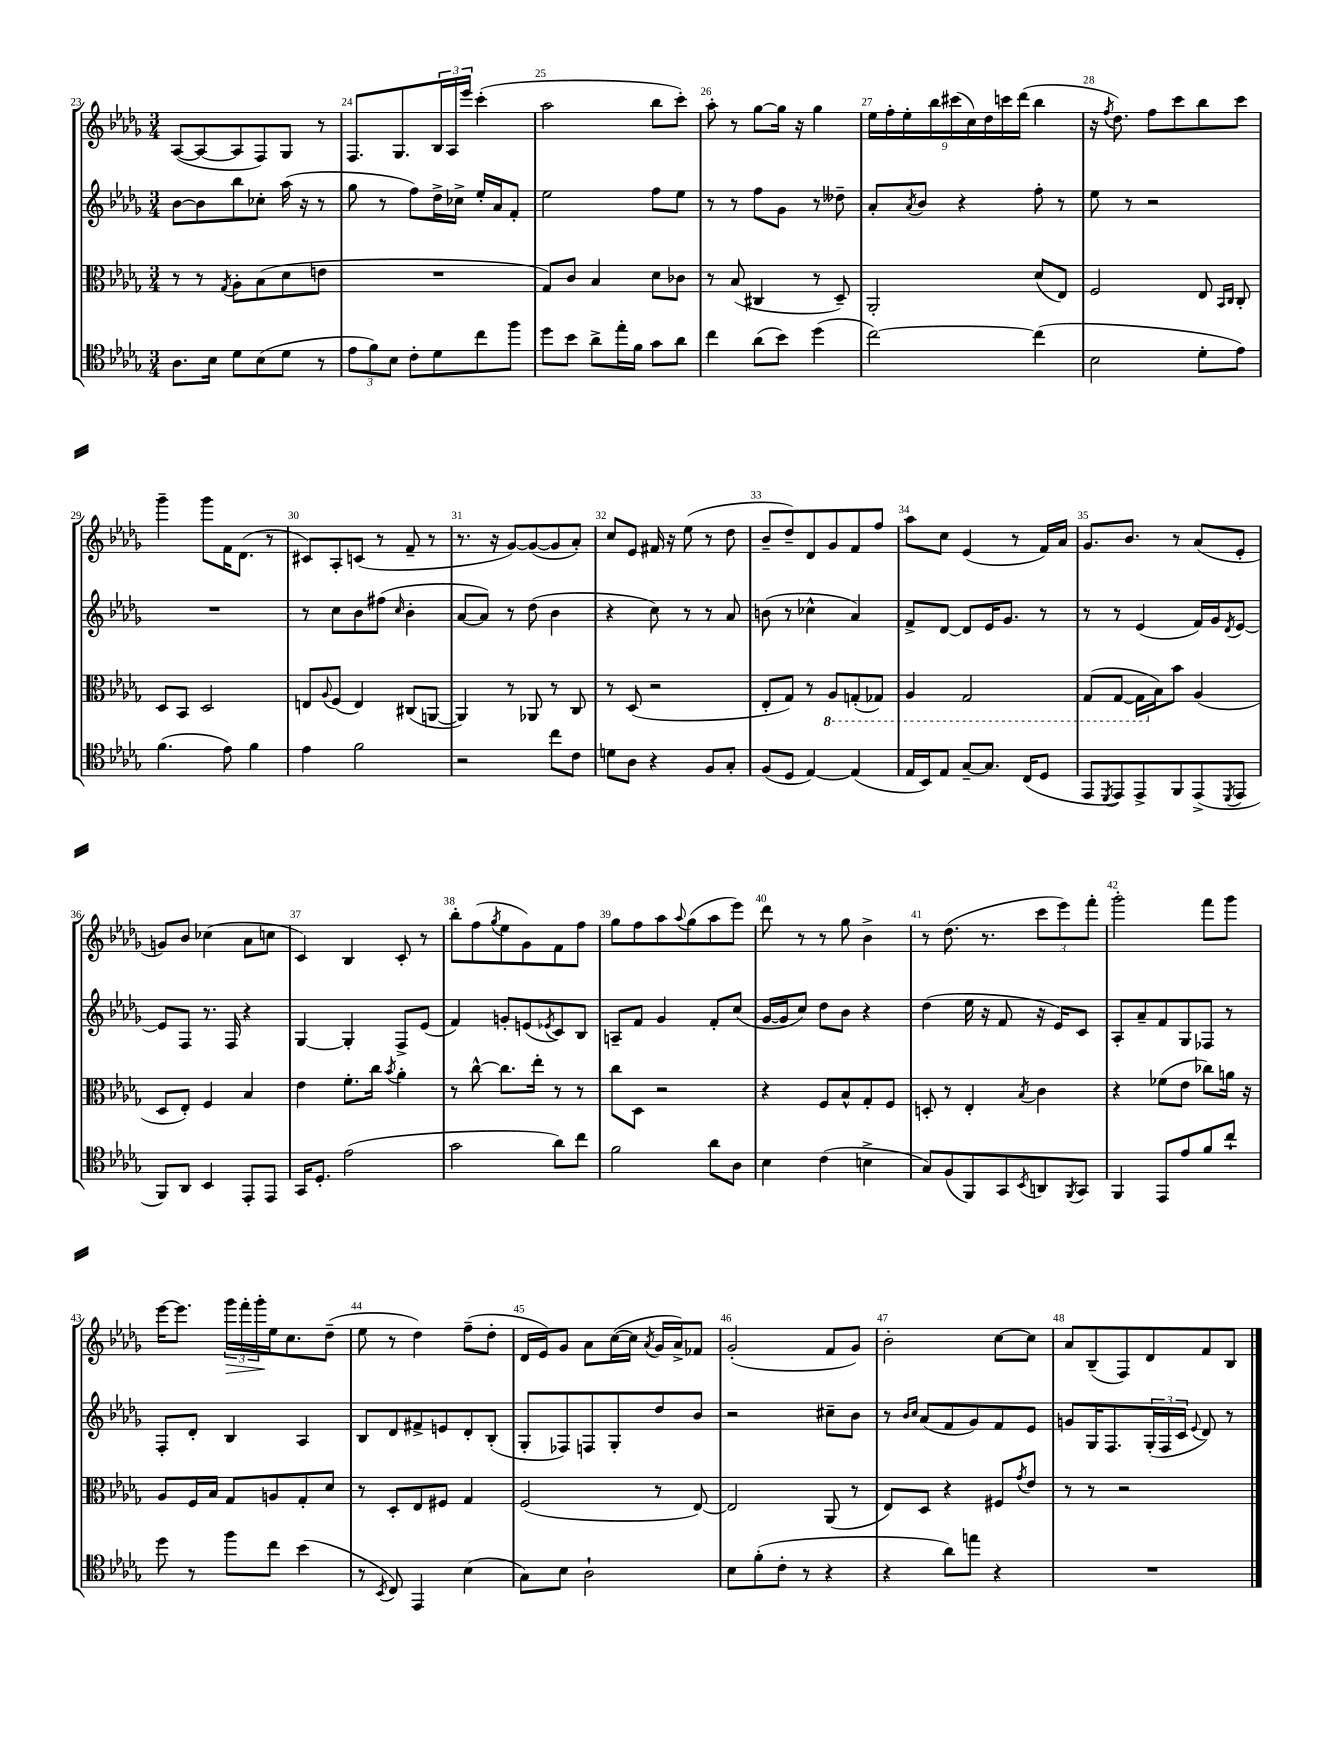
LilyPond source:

<<
\new StaffGroup <<
\new Staff = "s0" {
    \clef treble \key des \major \numericTimeSignature \time 3/4
    aes8~( aes8~ aes8 f8) ges8 r8 |
    f8. ges8. \tuplet 3/2 { bes16 aes16 ees'''16 } c'''4-.( |
    aes''2 bes''8 c'''8-.) |
    aes''8-. r8 ges''8~ ges''16 r16 ges''4 |
    \tuplet 9/8 { ees''16 f''16-. ees''16-. bes''16 cis'''16( c''16) des''16 c'''16 des'''16( } bes''4 |
    r16 \acciaccatura { f''8 } des''8.) f''8 c'''8 bes''8 c'''8 |
    ges'''4-- ges'''8 f'16 des'8.( r8 |
    cis'8) aes8-. c'8( r8 f'8-- r8 |
    r8. r16 ges'8~) ges'8~( ges'8 aes'8-.) |
    c''8 ees'8 fis'16 r16 ees''8( r8 des''8 |
    bes'8-- des''8--) des'8 ges'8 f'8 f''8 |
    aes''8 c''8 ees'4( r8 f'16) aes'16 |
    ges'8. bes'8. r8 aes'8( ees'8-. |
    g'8) bes'8 ces''4( aes'8 c''8 |
    c'4) bes4 c'8-. r8 |
    bes''8-. f''8( \acciaccatura { ges''8 } ees''8 ges'8) f'8 f''8 |
    ges''8 f''8 aes''8 \appoggiatura { aes''8 } ges''8( aes''8 ees'''8) |
    des'''8 r8 r8 ges''8 bes'4-> |
    r8 des''8.( r8. \tuplet 3/2 { c'''8 ees'''8) f'''8-. } |
    ges'''2-. f'''8 ges'''8 |
    ees'''16~ ees'''8. \tuplet 3/2 { ges'''16\> f'''16-. ges'''16-.\! } ees''16 c''8. des''8--( |
    ees''8 r8 des''4) f''8--( des''8-. |
    des'16 ees'16) ges'8 aes'8 c''16~( c''16 \acciaccatura { aes'8 } ges'16 aes'16->) fes'8 |
    ges'2-.( f'8 ges'8) |
    bes'2-. c''8~ c''8 |
    aes'8 bes8--( f8) des'8 f'8 bes8 \bar "|." |
}
\new Staff = "s1" {
    \clef treble \key des \major \numericTimeSignature \time 3/4
    bes'8~ bes'8 bes''8 ces''8-. aes''16( r16 r8 |
    ges''8 r8 f''8) des''16-> ces''16-> ees''16-. aes'16 f'8-. |
    ees''2 f''8 ees''8 |
    r8 r8 f''8 ges'8 r8 deses''8-- |
    aes'8-. \acciaccatura { aes'8 } bes'8 r4 f''8-. r8 |
    ees''8 r8 r2 |
    R2. |
    r8 c''8 bes'8 fis''8( \grace { c''16 } bes'4-. |
    aes'8~ aes'8) r8 des''8( bes'4 |
    r4 c''8) r8 r8 aes'8 |
    b'8( r8 ces''4-^ aes'4) |
    f'8-> des'8~ des'8 ees'16 ges'8. r8 |
    r8 r8 ees'4( f'16) ges'16 \acciaccatura { des'8 } ees'8~ |
    ees'8 f8 r8. f16 r4 |
    ges4~ ges4-. f8-> ees'8( |
    f'4) g'8-. e'8( \acciaccatura { ees'8 } c'8) bes8 |
    a8-- f'8 ges'4 f'8-. c''8( |
    ges'16~ ges'16 c''8) des''8 bes'8 r4 |
    des''4( ees''16 r16 f'8 r16 ees'16) c'8 |
    aes8-. aes'8-- f'8 ges8 fes8 r8 |
    f8-. des'8-. bes4 aes4 |
    bes8 des'8 fis'8-> e'8 des'8-. bes8-.( |
    ges8-. fes8) f8 ges8-. des''8 bes'8 |
    r2 cis''8-- bes'8 |
    r8 \grace { bes'16 c''16 } aes'8( f'8 ges'8) f'8 ees'8 |
    g'8 ges16 f8. \tuplet 3/2 { ges16-.( f16 c'16 } \appoggiatura { ees'8 } des'8) r8 \bar "|." |
}
\new Staff = "s2" {
    \clef alto \key des \major \numericTimeSignature \time 3/4
    r8 r8 \acciaccatura { ges8 } aes8-. bes8( des'8 e'8 |
    R2. |
    ges8) c'8 bes4 des'8 ces'8 |
    r8 bes8( cis4 r8 des8--) |
    aes,2-. des'8( ees8) |
    f2 ees8 \grace { bes,16 c16 } c8-. |
    des8 bes,8 des2 |
    e8 \appoggiatura { aes8 } f8( e4) cis8( a,8~ |
    a,4) r8 aes,8 r8 c8 |
    r8 des8( r2 |
    ees8-. ges8) r8 \ottava #-1 aes,8 g,8-.( ges,8) |
    aes,4 ges,2 |
    ges,8( ges,8~ ges,16 \ottava #0 bes16) bes'8 aes4( |
    des8 ees8-.) f4 bes4 |
    ees'4 f'8.-. c''16 \acciaccatura { bes'8 } aes'4-. |
    r8 c''8~-^ c''8. ees''16-. r8 r8 |
    c''8 des8 r2 |
    r4 f8 bes8-^ ges8-. f8 |
    d8-. r8 ees4-. \acciaccatura { bes8 } c'4 |
    r4 fes'8( ees'8 ces''8) a'16 r16 |
    aes8 f16 bes16 ges8 a8 ges8-. des'8 |
    r8 des8-. ees8 fis8 ges4 |
    f2( r8 ees8~) |
    ees2 aes,8( r8 |
    ees8) des8 r4 fis8 \acciaccatura { ges'8 } ees'8 |
    r8 r8 r2 \bar "|." |
}
\new Staff = "s3" {
    \clef tenor \key des \major \numericTimeSignature \time 3/4
    aes8. bes16 des'8 bes8( des'8 r8 |
    \tuplet 3/2 { ees'8 f'8) bes8 } c'8-. des'8 c''8 f''8 |
    des''8 bes'8 aes'8-> ees''16-. f'16 ges'8 aes'8 |
    c''4 aes'8( bes'8) des''4( |
    c''2~) c''4( |
    bes2 des'8-. ees'8) |
    f'4.( ees'8) f'4 |
    ees'4 f'2 |
    r2 c''8 c'8 |
    d'8 aes8 r4 f8 ges8-. |
    f8( des8 ees4~) ees4( |
    ees16 bes,16) ees8 ges8~-- ges8. c16( des8 |
    ees,8 \acciaccatura { des,8 } ees,8) ees,8-> f,8 ees,8->( \acciaccatura { des,8 } ees,8 |
    f,8) aes,8 bes,4 ees,8-. ees,8 |
    ges,16 des8.-. ees'2( |
    ges'2 aes'8) c''8 |
    f'2 aes'8 aes8 |
    bes4 c'4( b4-> |
    ges8) f8( f,8) ges,8 \acciaccatura { bes,8 } a,8 \acciaccatura { f,8 } ges,8 |
    f,4 ees,8 ees'8 f'8 c''8-! |
    des''8 r8 f''8 c''8 bes'4( |
    r8 \acciaccatura { bes,8 } c8) ees,4 bes4( |
    ges8) bes8 aes2-! |
    bes8 f'8-.( c'8-. r8 r4 |
    r4 aes'8) e''8 r4 |
    R2. \bar "|." |
}
>>
>>
\layout { \context { \Score currentBarNumber = #23 \override BarNumber.break-visibility = ##(#f #t #t) barNumberVisibility = #all-bar-numbers-visible } }
